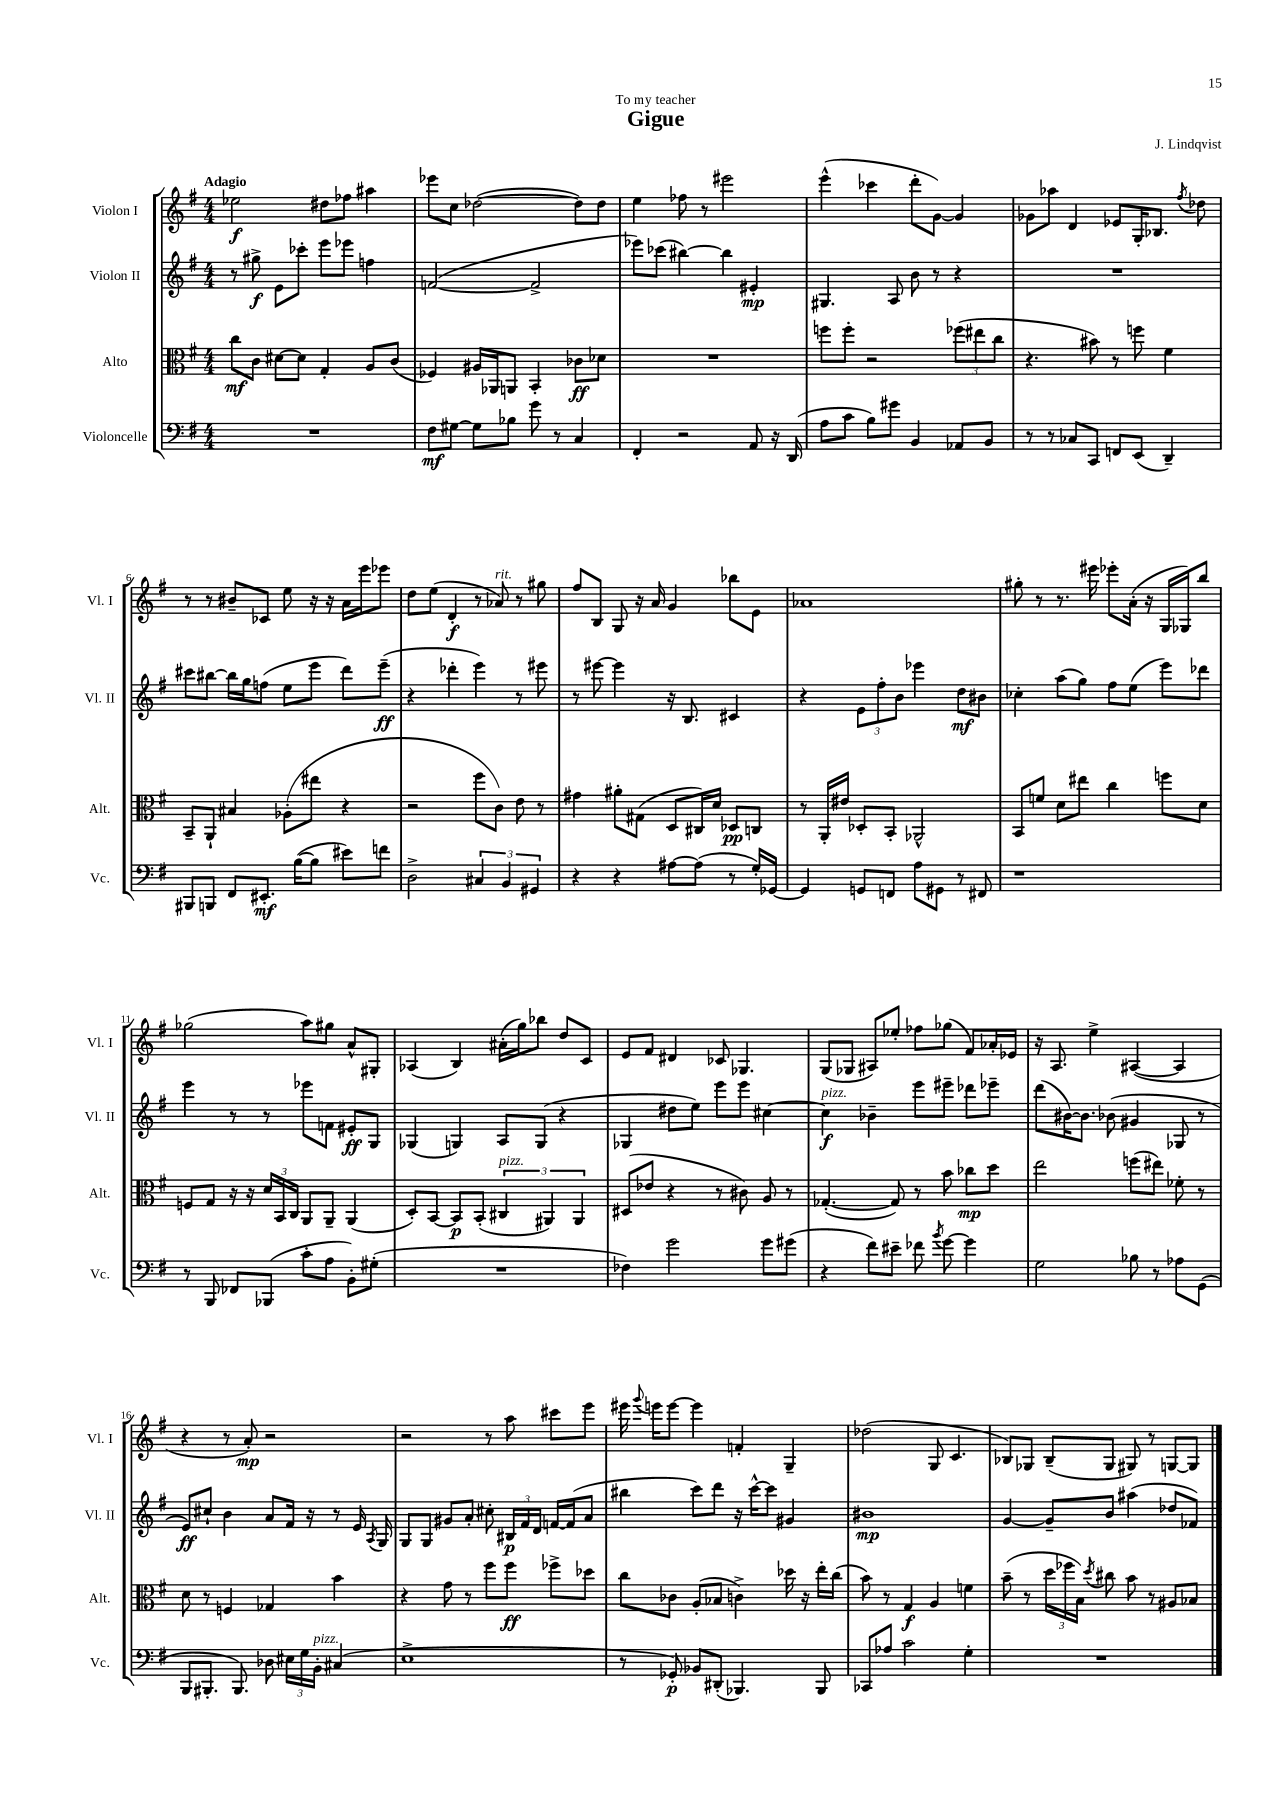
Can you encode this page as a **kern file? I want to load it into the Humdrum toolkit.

**kern	**dynam	**kern	**dynam	**kern	**dynam	**kern	**dynam
*part4	*part4	*part3	*part3	*part2	*part2	*part1	*part1
*staff4	*staff4	*staff3	*staff3	*staff2	*staff2	*staff1	*staff1
*I"Violoncelle	*	*I"Alto	*	*I"Violon II	*	*I"Violon I	*
*I'Vc.	*	*I'Alt.	*	*I'Vl. II	*	*I'Vl. I	*
*clefF4	*	*clefC3	*	*clefG2	*	*clefG2	*
*k[f#]	*	*k[f#]	*	*k[f#]	*	*k[f#]	*
*M4/4	*	*M4/4	*	*M4/4	*	*M4/4	*
=1	=1	=1	=1	=1	=1	=1	=1
!	!	!	!	!	!	!LO:TX:a:B:t=Adagio	!
1r	.	8cc\L	mf	8r	.	2ee-X\	f
.	.	8c\J	.	8gg#X^\	f	.	.
.	.	[8d#X\L	.	8e\L	.	.	.
.	.	8d#\J]	.	8ccc-X'\J	.	.	.
.	.	4G'/	.	8eee\L	.	8dd#X\L	.
.	.	.	.	8eee-X\J	.	8ff-X\J	.
.	.	8A/L	.	4ffn\	.	4aa#X\	.
.	.	(8c/J	.	.	.	.	.
=2	=2	=2	=2	=2	=2	=2	=2
8F#\L	mf	4F-X/)	.	([2fn/	.	8eee-X\L	.
[8G#X\J	.	.	.	.	.	8cc\J	.
8G#\L]	.	16A#X/LL	.	.	.	([2dd-X\	.
.	.	16AA-X/J	.	.	.	.	.
8B-X\J	.	8AAn/J	.	.	.	.	.
8g\	.	4BB'/	.	2f^/]	.	.	.
8r	.	.	.	.	.	.	.
4C/	.	8c-X\L	ff	.	.	8dd-\L])	.
.	.	8d-X\J	.	.	.	8dd-\J	.
=3	=3	=3	=3	=3	=3	=3	=3
4FF#'/	.	1r	.	8eee-X\L)	.	4ee\	.
.	.	.	.	(8ccc-X\J	.	.	.
2r	.	.	.	[4bb#X\)	.	8ff-X\	.
.	.	.	.	.	.	8r	.
.	.	.	.	4bb#\]	.	2eee#X\	.
8AA/	.	.	.	4e#X'/	mp	.	.
16r	.	.	.	.	.	.	.
(16DD/	.	.	.	.	.	.	.
=4	=4	=4	=4	=4	=4	=4	=4
8A\L	.	8ffn\L	.	4.G#X/	.	(4eee^^\	.
8c\J	.	8ff'\J	.	.	.	.	.
8B\L)	.	2r	.	.	.	4ccc-X\	.
8g#X\J	.	.	.	8A/	.	.	.
4BB/	.	.	.	8b\	.	8ddd'\L	.
.	.	.	.	8r	.	[8g\J)	.
8AA-X/L	.	(12ff-X\L	.	4r	.	4g/]	.
.	.	12ee#X\	.	.	.	.	.
8BB/J	.	.	.	.	.	.	.
.	.	12cc\J	.	.	.	.	.
=5	=5	=5	=5	=5	=5	=5	=5
8r	.	4.r	.	1r	.	8g-X\L	.
8r	.	.	.	.	.	8aa-X\J	.
8C-X/L	.	.	.	.	.	4d/	.
8CC/J	.	8b#X\)	.	.	.	.	.
8FFn/L	.	8r	.	.	.	8e-X/L	.
(8EE/J	.	8ffn\	.	.	.	16G'/K	.
.	.	.	.	.	.	8.B-X/J	.
4DD~/)	.	4f#\	.	.	.	.	.
.	.	.	.	.	.	8qff#/	.
.	.	.	.	.	.	8dd-X\	.
!!LO:LB:g=z
=6	=6	=6	=6	=6	=6	=6	=6
8BBB#X/L	.	8BB~/L	.	8ccc#X\L	.	8r	.
8BBBn/J	.	8AA`/J	.	[8bb#X\J	.	8r	.
8FF#/L	.	4B#X/	.	16bb#\LL]	.	8b#X~/L	.
.	.	.	.	16gg\J	.	.	.
8.EE#X'/J	mf	.	.	(8ffn\J	.	8c-X/J	.
.	.	(8A-X'\L	.	8ee\L	.	8ee\	.
([16B\KL	.	.	.	.	.	.	.
8B\J]	.	8ee#X\J	.	8eee\J	.	16r	.
.	.	.	.	.	.	16r	.
8e#X\L)	.	4r	.	8ddd\L)	.	16a\LL	.
.	.	.	.	.	.	16eee\J	.
8fn\J	.	.	.	(8eee~\J	ff	8eee-X\J	.
=7	=7	=7	=7	=7	=7	=7	=7
2D^\	.	2r	.	4r	.	8dd\L	.
.	.	.	.	.	.	(8ee\J	.
.	.	.	.	4ddd-X'\	.	4d'/	f
6C#X/	.	8ff#\L	.	4eee\)	.	8r	.
!	!	!	!	!	!	!LO:TX:a:i:t=rit.	!
.	.	8c\J)	.	.	.	8a-X/)	.
6BB/	.	.	.	.	.	.	.
.	.	8e\	.	8r	.	8r	.
6GG#X/	.	.	.	.	.	.	.
.	.	8r	.	8eee#X\	.	8gg#X\	.
=8	=8	=8	=8	=8	=8	=8	=8
4r	.	4g#X\	.	8r	.	8ff#/L	.
.	.	.	.	[8eee#X\	.	8B/J	.
4r	.	8a#X'\L	.	4eee#\]	.	8G/	.
.	.	(8G#X\J	.	.	.	16r	.
.	.	.	.	.	.	16a/	.
[8A#X\L	.	8D/L	.	16r	.	4g/	.
.	.	.	.	8.B/	.	.	.
(8A#\J]	.	16C#X/L)	.	.	.	.	.
.	.	16d/JJ	.	.	.	.	.
8r	.	8D-X/L	pp	4c#X/	.	8bb-X\L	.
16G'/LL)	.	8Cn/J	.	.	.	8e\J	.
[16GG-X/JJ	.	.	.	.	.	.	.
=9	=9	=9	=9	=9	=9	=9	=9
4GG-/]	.	8r	.	4r	.	1a-X	.
.	.	16AA'/LL	.	.	.	.	.
.	.	16e#X/JJ	.	.	.	.	.
8GGn/L	.	8D-X'/L	.	12e\L	.	.	.
.	.	.	.	12ff#'\	.	.	.
8FFn/J	.	8BB'/J	.	.	.	.	.
.	.	.	.	12b\J	.	.	.
8A\L	.	2AA-X^^/	.	4eee-X\	.	.	.
8GG#X\J	.	.	.	.	.	.	.
8r	.	.	.	8dd\L	mf	.	.
8FF#X/	.	.	.	8b#X\J	.	.	.
=10	=10	=10	=10	=10	=10	=10	=10
1r	.	8BB/L	.	4cc-X'\	.	8gg#X'\	.
.	.	8fn/J	.	.	.	8r	.
.	.	8d\L	.	(8aa\L	.	8.r	.
.	.	8ee#X\J	.	8gg\J)	.	.	.
.	.	.	.	.	.	16eee#X\	.
.	.	4cc\	.	8ff#\L	.	8eee-X'\L	.
.	.	.	.	(8ee\J	.	(16a'\Jk	.
.	.	.	.	.	.	16r	.
.	.	8ffn\L	.	8eee\L)	.	16G/LL	.
.	.	.	.	.	.	16G-X/J)	.
.	.	8d\J	.	8ddd-X\J	.	8bb/J	.
!!LO:LB:g=z
=11	=11	=11	=11	=11	=11	=11	=11
8r	.	8Fn/L	.	4eee\	.	(2gg-X\	.
8BBB/	.	8G/J	.	.	.	.	.
8FF-X/L	.	16r	.	8r	.	.	.
.	.	16r	.	.	.	.	.
(8BBB-X/J	.	24d/LL	.	8r	.	.	.
.	.	24BB/	.	.	.	.	.
.	.	24C/JJ	.	.	.	.	.
8c'\L	.	8AA/L	.	8eee-X\L	.	8aa\L)	.
8A\J	.	8AA~/J	.	8fn\J	.	8gg#X\J	.
8BB'\L)	.	(4AA/	.	8e#X'/L	ff	8a^^/L	.
(8G#X'\J	.	.	.	8G/J	.	8G#X'/J	.
=12	=12	=12	=12	=12	=12	=12	=12
1r	.	8D'/L)	.	(4G-X/	.	(4A-X/	.
.	.	[8BB/J	.	.	.	.	.
.	.	8BB/L]	p	4Gn/)	.	4B/)	.
.	.	(8BB'/J	.	.	.	.	.
!	!	!LO:TX:a:i:t=pizz.	!	!	!	!	!
.	.	6C#X/	.	8A/L	.	(16a#X'\LL	.
.	.	.	.	.	.	16gg\J)	.
.	.	.	.	(8G/J	.	8bb-X\J	.
.	.	6AA#X/)	.	.	.	.	.
.	.	.	.	4r	.	8dd/L	.
.	.	6AA#/	.	.	.	.	.
.	.	.	.	.	.	8c/J	.
=13	=13	=13	=13	=13	=13	=13	=13
4F-X\)	.	(8D#X/L	.	4G-X/	.	8e/L	.
.	.	8e-X/J	.	.	.	8f#/J	.
2g\	.	4r	.	8dd#X\L	.	4d#X/	.
.	.	.	.	8ee\J)	.	.	.
.	.	8r	.	8eee\L	.	8c-X/	.
.	.	8c#X\)	.	8eee\J	.	4.G-X/	.
8g\L	.	8A/	.	[4cc#X\	.	.	.
(8g#X\J	.	8r	.	.	.	.	.
=14	=14	=14	=14	=14	=14	=14	=14
!	!	!	!	!LO:TX:a:i:t=pizz.	!	!	!
4r	.	([4.G-X'/	.	4cc#\]	f	(8G/L	.
.	.	.	.	.	.	8G-X/J	.
8f#\L)	.	.	.	4b-X~\	.	8A#X/L)	.
8e#X~\J	.	8G-/])	.	.	.	8ee-X'/J	.
8f-X\	.	8r	.	8eee\L	.	8ff-X\L	.
8qb/	.	.	.	.	.	.	.
[8g\	.	8b\	.	8eee#X~\J	.	(8gg-X\J	.
4g\]	.	8cc-X\L	mp	8ddd-X\L	.	8f#/L)	.
.	.	8dd\J	.	8eee-X~\J	.	16a-X'/L	.
.	.	.	.	.	.	16e-X/JJ	.
=15	=15	=15	=15	=15	=15	=15	=15
2G\	.	2ee\	.	(8ddd\L	.	16r	.
.	.	.	.	.	.	8.A/	.
.	.	.	.	[16b#X\K)	.	.	.
.	.	.	.	8.b#\J]	.	.	.
.	.	.	.	.	.	4ee^\	.
.	.	.	.	(8b-X\	.	.	.
8B-X\	.	(8ffn\L	.	4g#X/	.	([4A#X/	.
8r	.	8ee#X\J)	.	.	.	.	.
8A-X\L	.	8f-X'\	.	8G-X/	.	4A#/]	.
(8GG\J	.	8r	.	8r	.	.	.
!!LO:LB:g=z
=16	=16	=16	=16	=16	=16	=16	=16
8BBB/L	.	8d\	.	8e/L)	ff	4r	.
8.BBB#X'/J	.	8r	.	8cc#X`/J	.	.	.
.	.	4Fn/	.	4b\	.	8r	.
8.BBB#/)	.	.	.	.	.	.	.
.	.	.	.	.	.	8a'/)	mp
8D-X\	.	4G-X/	.	8a/L	.	2r	.
24E#X\LL	.	.	.	16f#/Jk	.	.	.
24G\	.	.	.	.	.	.	.
.	.	.	.	16r	.	.	.
!LO:TX:a:i:t=pizz.	!	!	!	!	!	!	!
24BB'\JJ	.	.	.	.	.	.	.
(4C#X/	.	4b\	.	8r	.	.	.
.	.	.	.	16e/	.	.	.
.	.	.	.	8qA/	.	.	.
.	.	.	.	16G/	.	.	.
=17	=17	=17	=17	=17	=17	=17	=17
1E^	.	4r	.	8G/L	.	2r	.
.	.	.	.	8G/J	.	.	.
.	.	8g\	.	8g#X/L	.	.	.
.	.	8r	.	8a'/J	.	.	.
.	.	8ff#\L	.	8cc#X'\	.	8r	.
.	.	8ff#\J	ff	24B#X/LL	p	8aa\	.
.	.	.	.	24f#/	.	.	.
.	.	.	.	24d/JJ	.	.	.
.	.	8ff-X^\L	.	[16fn/LL	.	8ccc#X\L	.
.	.	.	.	(16f/J]	.	.	.
.	.	8dd-X\J	.	8a/J	.	8eee\J	.
=18	=18	=18	=18	=18	=18	=18	=18
8r	.	8cc\L	.	4bb#X\	.	16eee#X\	.
.	.	.	.	.	.	8qqggg/	.
.	.	.	.	.	.	16eeen\KL	.
8GG-X'/)	p	8c-X\J	.	.	.	[8eee\J	.
8BB-X/L	.	(8A'/L	.	8ccc\L)	.	4eee\]	.
(8DD#X'/J	.	8B-X/J	.	8ddd\J	.	.	.
4.BBB-X/)	.	4cn^\)	.	16r	.	4fn'/	.
.	.	.	.	[16ccc^^\KL	.	.	.
.	.	.	.	8ccc\J]	.	.	.
.	.	16dd-X\	.	4g#X/	.	4G~/	.
.	.	16r	.	.	.	.	.
8BBB-/	.	16ee'\LL	.	.	.	.	.
.	.	(16cc\JJ	.	.	.	.	.
=19	=19	=19	=19	=19	=19	=19	=19
8CC-X/L	.	8b\)	.	1b#X	mp	(2dd-X\	.
8A-X/J	.	8r	.	.	.	.	.
2c\	.	4G/	f	.	.	.	.
.	.	4A/	.	.	.	8G/	.
.	.	.	.	.	.	4.c/	.
4G'\	.	4fn\	.	.	.	.	.
=20	=20	=20	=20	=20	=20	=20	=20
1r	.	(8b~\	.	[4g/	.	8B-X/L)	.
.	.	8r	.	.	.	8G-X/J	.
.	.	24dd\LL	.	8g~/L]	.	(8B-~/L	.
.	.	24ff-X\	.	.	.	.	.
.	.	24B\JJ)	.	.	.	.	.
.	.	8qdd/	.	.	.	.	.
.	.	8cc#X\	.	8b/J	.	8G-/J	.
.	.	8b\	.	(4aa#X\	.	8G#X/)	.
.	.	8r	.	.	.	8r	.
.	.	8A#X/L	.	8dd-X/L	.	[8Gn/L	.
.	.	8B-X/J	.	8f-X/J)	.	8G/J]	.
==	==	==	==	==	==	==	==
*-	*-	*-	*-	*-	*-	*-	*-
